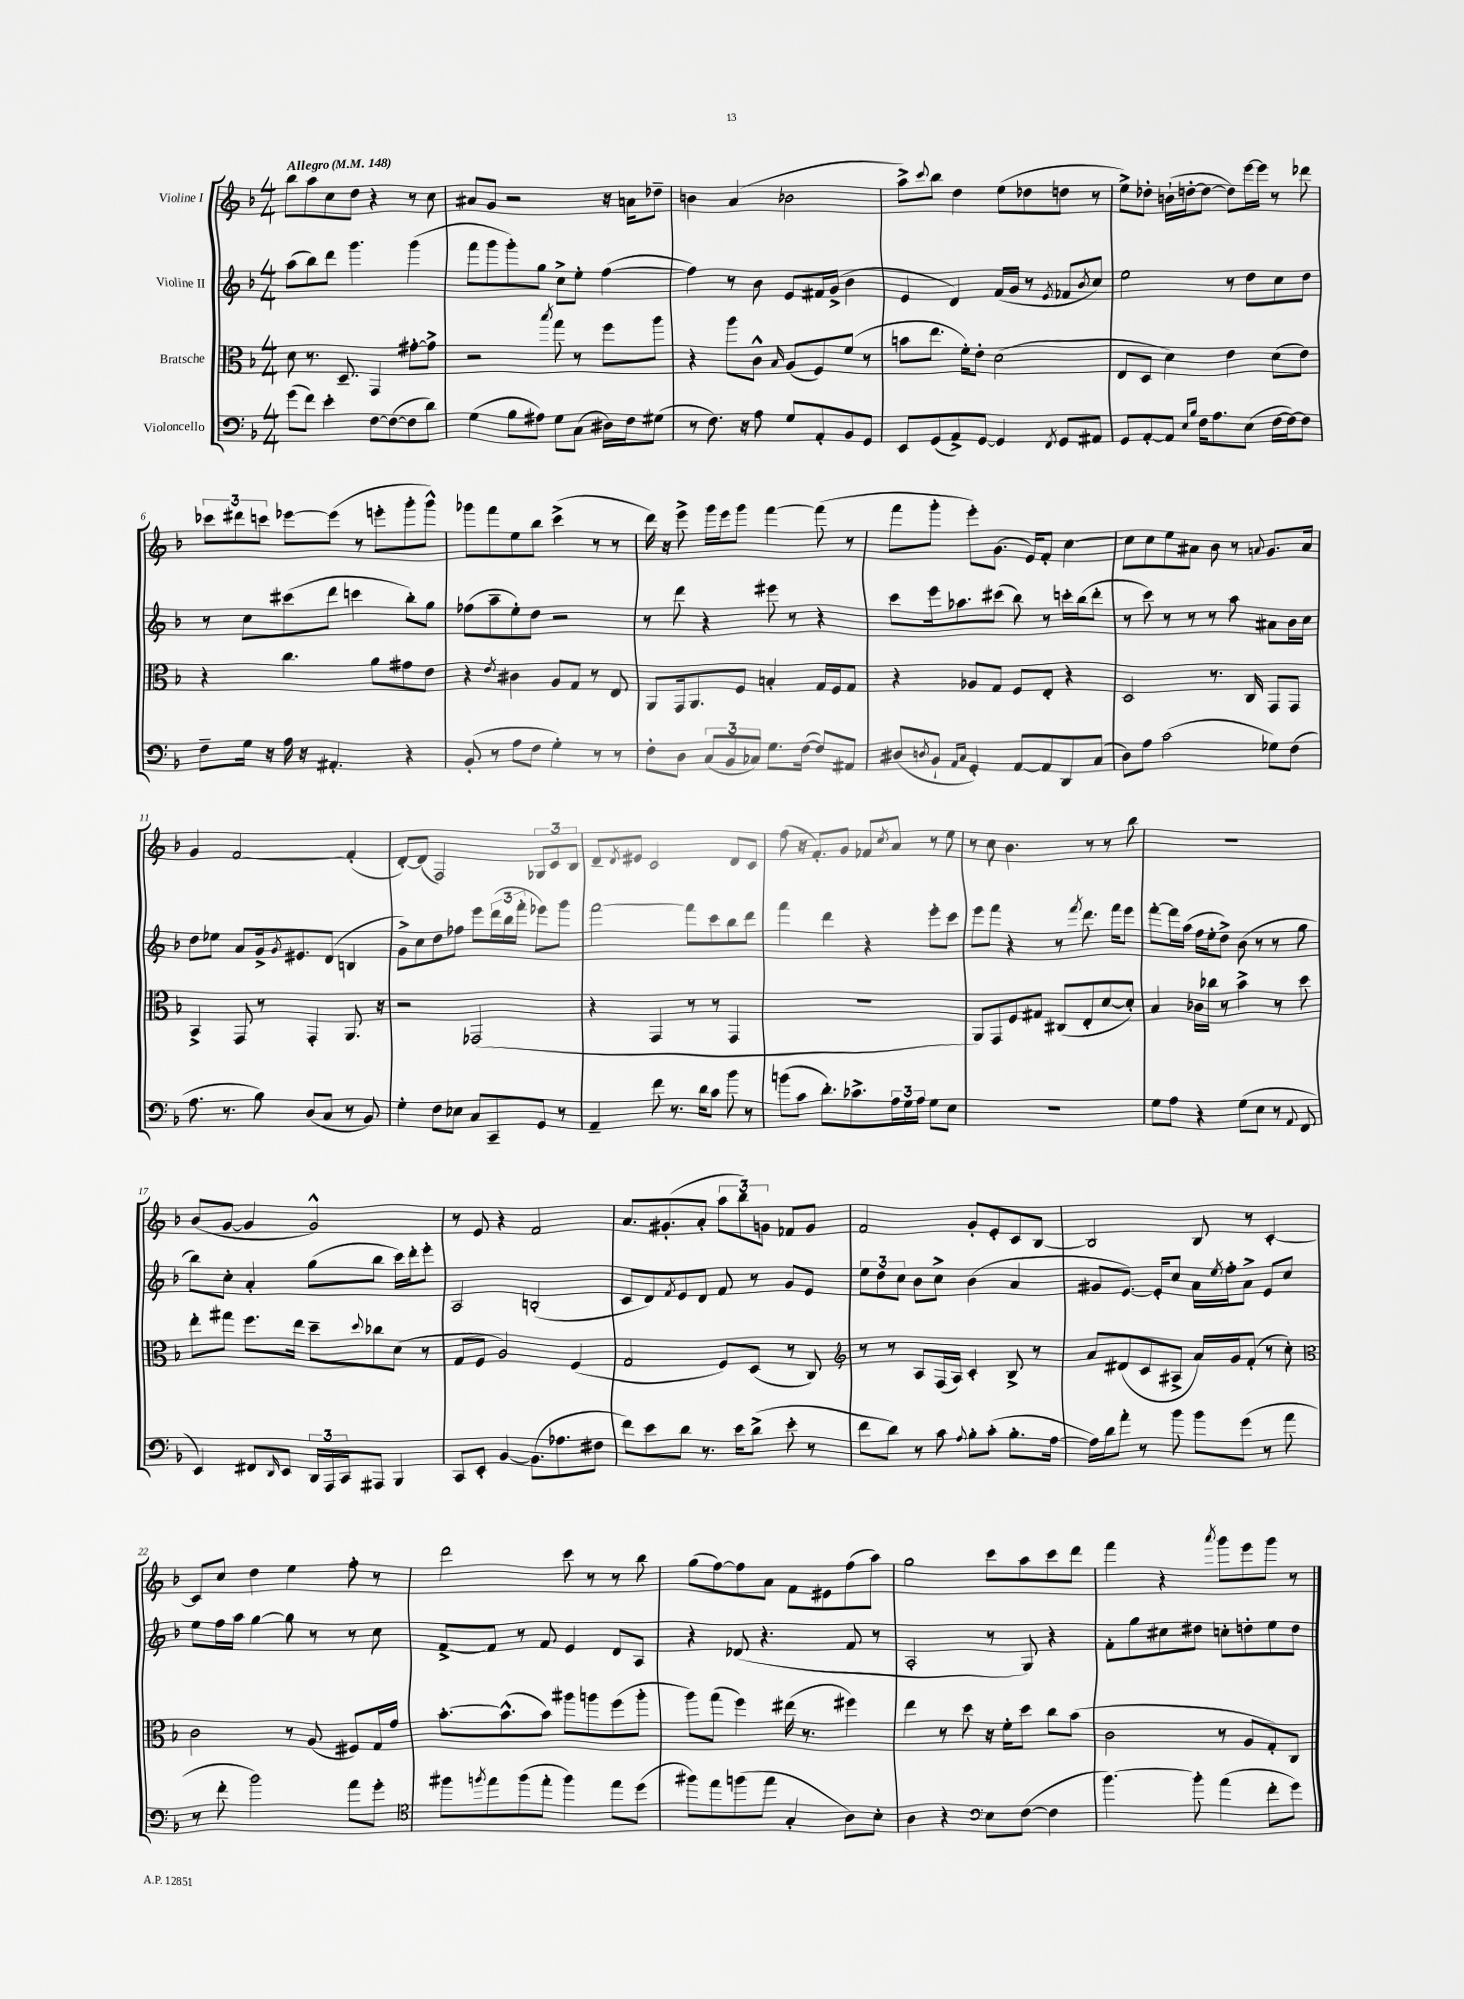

**kern	**kern	**kern	**kern
*part4	*part3	*part2	*part1
*staff4	*staff3	*staff2	*staff1
*I"Violoncello	*I"Bratsche	*I"Violine II	*I"Violine I
*clefF4	*clefC3	*clefG2	*clefG2
*k[b-]	*k[b-]	*k[b-]	*k[b-]
*M4/4	*M4/4	*M4/4	*M4/4
*MM148	*MM148	*MM148	*MM148
=1	=1	=1	=1
!	!	!	!LO:TX:a:B:t=Allegro
(8g\L	8d\	(8aa\L	8bb-\L
8f\J)	8.r	8bb-\)	8aa\
4e'\	.	8ddd\J	8cc\
.	8.D~/	.	.
.	.	4.ggg\	8dd\J
[8F\L	4GG/	.	4r
(8F\_	.	.	.
8F\]	[8g#X'\L	(4ggg\	8r
8d\J)	8g#^\J]	.	8cc\
=2	=2	=2	=2
(4G\	2r	8fff\L	8a#X/L
.	.	8ggg\	8g/J
8B-\L	.	8ggg'\)	2r
8A#X\J)	.	8gg\J	.
.	8qbb-/	.	.
8G\L	8gg\	8cc^\L	.
(8C\J	8r	8ee'\J	.
16D#X\LL)	8ff\L	([4ff\	16r
16F\J	.	.	16an\KL
(8G#X\J	8aa\J	.	8dd-X~\J
=3	=3	=3	=3
8r	4r	4ff\])	4bn\
8.F\)	.	.	.
.	8aa\L	8r	(4a/
16r	.	.	.
8A\	8c^^\J	8b-\	.
.	16qqB-/	.	.
8G/L	(8A/L	8e/L	2b-X\
8AA'/	8F/)	16f#X/L	.
.	.	(16g^/JJ	.
8BB-/	(8f/J	4b-\	.
8GG/J	8r	.	.
=4	=4	=4	=4
8EE/L	8bn\L	4e/	8aa^\L)
.	.	.	8qqccc/
(8GG/	8.ee\J	.	8bb-\J
8AA^/)	.	4d/)	4dd\
.	16f'\KL)	.	.
[8GG/J	8e'\J	.	.
4GG/]	(2d\	(16f/LL	(8ee\L
.	.	16g/JJ	.
.	.	8r	8dd-X\
8qFF/	.	8qe/	.
8GG/L	.	8f-X/L	8ddn\J
.	.	8qb-/	.
8AA#X/J	.	8cc/J)	8r
=5	=5	=5	=5
8GG/L	8E/L	2ee\	8ee^\L)
[8AA'/	8D/J	.	8dd-X'\J
8AA/J]	4d\)	.	(16bn`\LL
.	.	.	[16ddn'\J
16qqE/LL	.	.	.
16qqB-/JJ	.	.	.
16F\KL	.	.	8dd\J_
8.A\	.	.	.
.	4e\	8r	8dd\L])
(8E\J	.	8dd\L	[16eee\L
.	.	.	16eee\JJ]
[16F\LL	(8d\L	8cc\	8r
16F\J_)	.	.	.
8F\J]	8e\J)	8dd\J	8ddd-X\
!!LO:LB:g=z
=6	=6	=6	=6
8F~\L	4r	8r	12ccc-X\L
.	.	.	12ddd#X\
16G\Jk	.	8cc\L	.
.	.	.	12cccn\J
16r	.	.	.
16A\	4.cc\	(8ccc#X\	[8eee-X\L
16r	.	.	.
4.AA#X'/	.	8ddd\J	(8eee-\J]
.	.	4cccn\	8r
.	8a\L	.	8eeen'\L
4r	8g#X\	8bb-'\L)	8ggg'\
.	8e\J	8gg\J	8ggg^^\J)
=7	=7	=7	=7
(8BB-'/	4r	(8ff-X\L	8ggg-X\L
8r	.	8aa~\	8fff\
.	8qe/	.	.
8A\L	4c#X\	8ee'\)	8ee\
8F\J	.	8dd\J	8bb-\J
4G'\)	8A/L	2r	(4ccc^\
.	8G/J	.	.
8r	8r	.	8r
8r	8E/	.	8r
=8	=8	=8	=8
8F'\L	8AA/L	8r	16ddd\)
.	.	.	16r
8D\J	16GG/k	8ddd\	8eee^\
.	8.AA/	.	.
(12C/L	.	4r	16ggg\LL
.	.	.	16eee\J
12BB-/	.	.	.
.	8F/J	.	8ggg\J
12C-X/J)	.	.	.
8.G\L	4Bn'/	8eee#X\	[4fff\
.	.	8r	.
([16F\Jk	.	.	.
8F/L])	16G/LL	4r	(8fff\]
.	16F/J	.	.
8AA#X/J	8G/J	.	8r
=9	=9	=9	=9
(8D#X/L	4r	8ccc\L	8fff\L
8qDn/	.	.	.
8BB-`/J	.	16eee\k	8ggg'\J
.	.	8.aa-X\	.
16qqAA/LL	.	.	.
16qqC/JJ	.	.	.
4GG'/)	8A-X/L	.	8eee'\L)
.	8G/J	(8ccc#X\J	(8.g\J
[8AA/L	8F/L	8bb-\)	.
.	.	.	16e/KL)
8AA/]	8E'/J	8r	8f'/J
8DD/	4r	16cccn'\LL	[4cc\
.	.	(16bb-\J	.
(8C/J	.	8ddd'\J	.
=10	=10	=10	=10
8D\L)	2D/	8r	8cc\L]
8A\J	.	8ccc\)	8cc\
(2c\	.	8r	8ee\
.	.	8r	8a#X\J
.	8.r	8r	8b-\
.	.	8aa\	8r
.	16C/	.	.
.	.	.	8qqan/
8G-X\L)	8GG/L	8a#X\L	8.g/L
(8F\J	8GG/J	16b-\L	.
.	.	16cc\JJ	16a/Jk
!!LO:LB:g=z
=11	=11	=11	=11
8.A\	4BB-^/	8dd\L	4g/
.	.	8ee-X\J	.
8.r	.	.	.
.	8GG/	8a/L	[2f/
8B-\)	8r	16g^/k	.
.	.	8qg/	.
.	.	8.e#X/	.
(8D/L	4GG'/	.	.
8C/J	.	(8d/J	.
8r	8.AA/	4Bn/	(4f'/]
8BB-/)	.	.	.
.	16r	.	.
=12	=12	=12	=12
4G'\	2r	8g^\L)	[8d'/L)
.	.	8cc\	(8d/J]
8F\L	.	8dd\	2F/)
8E-X\J	.	8ff-X\J	.
8C/L	(2GG-X/	8eee\L	.
8CC~/	.	(24ddd\L	.
.	.	24bb-\	.
.	.	24fff'\JJ	.
8GG/J	.	8eee-X\L)	12G-X/L
.	.	.	12c/
8r	.	8ggg\J	.
.	.	.	12B-/J
=13	=13	=13	=13
4AA~/	4r	[2fff\	8d~/L
.	.	.	8qd/
.	.	.	8e#X/J
8f\	4GG/	.	2c/
8.r	.	.	.
.	8r	8fff\L]	.
16d\KL	.	.	.
8c\J	8r	8ccc\	.
8b-\	4GG/	8bb-\	8d/L
8r	.	8ddd\J	8c/J
=14	=14	=14	=14
(8bn\L	1r	4fff\	(8ff\
8c\J	.	.	16r
.	.	.	8.f'/L)
8.d'\L)	.	4ddd\	.
.	.	.	8g/J
8.c-X^\	.	.	.
.	.	4r	8f-X/L
.	.	.	8qcc/
24A\L	.	.	8a/J
24G\	.	.	.
24A\JJ	.	.	.
8G\L	.	8eee'\L	8r
8E\J	.	8ccc\J	8ee\
=15	=15	=15	=15
1r	8AA/L)	8eee\L	8r
.	8GG/	8fff\J	8cc\
.	8F/	4r	4.b-\
.	8G#X/J	.	.
.	(8C#X/L	8r	.
.	.	8qfff/	.
.	8E'/	8.ddd\	8r
.	[8d/	.	8r
.	.	16fff\KL	.
.	8d'/J])	8eee\J	8bb-\
=16	=16	=16	=16
8G\L	4B-/	[8fff'\L	1r
8A\J	.	16fff\L]	.
.	.	(16aa\JJ	.
4r	16c-X\LL	16ff\LL	.
.	16cc-X\JJ	16ee'\J	.
.	8r	8dd^\J)	.
(8G\L	4b-^\	(8b-\	.
8E\J	.	8r	.
8r	8r	8r	.
8qqAA/	.	.	.
8FF/	8dd\	8gg\	.
!!LO:LB:g=z
=17	=17	=17	=17
4EE/)	8ee'\L	8bb-\L)	(8b-/L
.	8gg#X\J	8cc'\J	[8g/J
8FF#X/L	8.ff\L	4a'/	4g/]
16qqDD/	.	.	.
8EE/J	.	.	.
.	16ee\Jk	.	.
24DD/LL	8dd~\L	(8gg\L	2g^^/)
24AAA/	.	.	.
24CC/J	.	.	.
.	8qqdd/	.	.
8AAA#X/J	8cc-X\	8bb-\J	.
4BBB-/	(8d\J	16ccc\LL)	.
.	.	16ddd'\J	.
.	8r	8eee'\J	.
=18	=18	=18	=18
8CC/L	8G/L	2A/	8r
8EE'/J	8F/J	.	8e/
[4BB-/	2A/)	.	4r
(8.BB-\L]	.	(2Bn'/	2f/
8.A-X\	.	.	.
.	(4F/	.	.
8F#X\J	.	.	.
=19	=19	=19	=19
8f\L)	2G/	8c/L	8.a/L
8e\	.	8d/)	.
.	.	.	(8.g#X'/
.	.	8qf/	.
8d\J	.	8e/	.
8.r	.	8d/J	8a'/J
.	8F/L)	8f/	12aa\L
16e\KL	.	.	.
.	.	.	12bb-\)
(8d^\J	(8D/J	8r	.
.	.	.	12gn\J
8e'\	8r	8g/L	8f-X/L
8r	8C/)	8e/J	8g/J
=20	=20	=20	=20
*	*clefG2	*	*
8f\L	8r	12ee\L	2f/
.	.	12dd\	.
8d\J)	8r	.	.
.	.	12cc\J	.
8r	8A/L	8b-\L	.
8c\	(16F/L	8cc^\J	.
.	16A/JJ)	.	.
8qqA/	.	.	.
8B-'\L	4c'/	(4b-\	8g'/L
(8c'\J	.	.	8e'/
8.B-'\L	8B-^/	4a/	8c/
.	8r	.	[8B-/J
[16A\Jk	.	.	.
=21	=21	=21	=21
16A\LL])	8a/L	8g#X/L	2B-/]
16d\J	.	.	.
8a'\J	(8d#X/	[8.e/J)	.
8r	8c/	.	.
.	.	16e'/KL]	.
8b-\	8A#X^/J	8cc/J	.
8b-\L	16a/LL)	16a\LL	8B-/
.	.	8qee/	.
.	16g/J	16ff'\J	.
(8g\J	(8f'/J	8a^\J	8r
8r	8r	8e/L	[4c'/
8a\	8cc'\)	8cc/J	.
!!LO:LB:g=z
=22	=22	=22	=22
*	*clefC3	*	*
8r	2c\	8ee\L	8c/L]
8f'\	.	16ff\L	8cc/J
.	.	16aa\JJ	.
2b-\)	.	[4gg\	4dd\
.	8r	8gg\]	4ee\
.	(8A/	8r	.
8a\L	8F#X/L)	8r	8ff'\
8g'\J	16G/L	8cc\	8r
.	16g/JJ	.	.
=23	=23	=23	=23
*clefC4	*	*	*
8ff#X\L	[8.b-'\L	[8f^/L	2ddd\
8qffn/	.	.	.
8ee\	.	8f/J]	.
.	(8.b-^^\]	.	.
(8ff\	.	8r	.
8ee'\J	8b-\J)	8f/	.
4ff\)	8aa#X\L	4e/	8ccc\
.	8aan\	.	8r
8ee\L	(8ff\	8d/L	8r
(8dd\J	8aa'\J	8A/J	8bb-\
=24	=24	=24	=24
8ff#X\L)	8aa\L)	4r	(8gg\L
8ee\	(8gg\J	.	[8ff\)
(8ffn\	4ff\)	(8d-X/	8ff\]
8ee\J	.	4.r	8a\J
4G'/	(16ee#X\	.	8f\L
.	8.r	.	.
.	.	.	8e#X\
8A\L)	4ff#X\)	8f/	(8ff\
8B-'\J	.	8r	8aa\J)
=25	=25	=25	=25
4A\	4ee\	2A'/	2gg\
4r	8r	.	.
.	8dd\	.	.
*clefF4	*	*	*
8E\L	16r	8r	8ccc\L
.	16f'\KL	.	.
([8F\J	8dd\J	8G/)	8aa\
4F\]	8cc\L	4r	8ccc\
.	(8b-\J	.	8ddd\J
=26	=26	=26	=26
[4.b-\)	2c\	8f'\L	4fff\
.	.	8gg\	.
.	.	8cc#X\	4r
8b-'\]	.	8dd#X\J	.
.	.	.	8qaaa/
(4a\	8r	8ccn'\L	8ggg\L
.	8A/L	8ddn'\	8eee\
8f'\L	8G'/)	8ee\	8ggg\J
8g\J)	8C/J	8dd\J	8r
==	==	==	==
*-	*-	*-	*-
